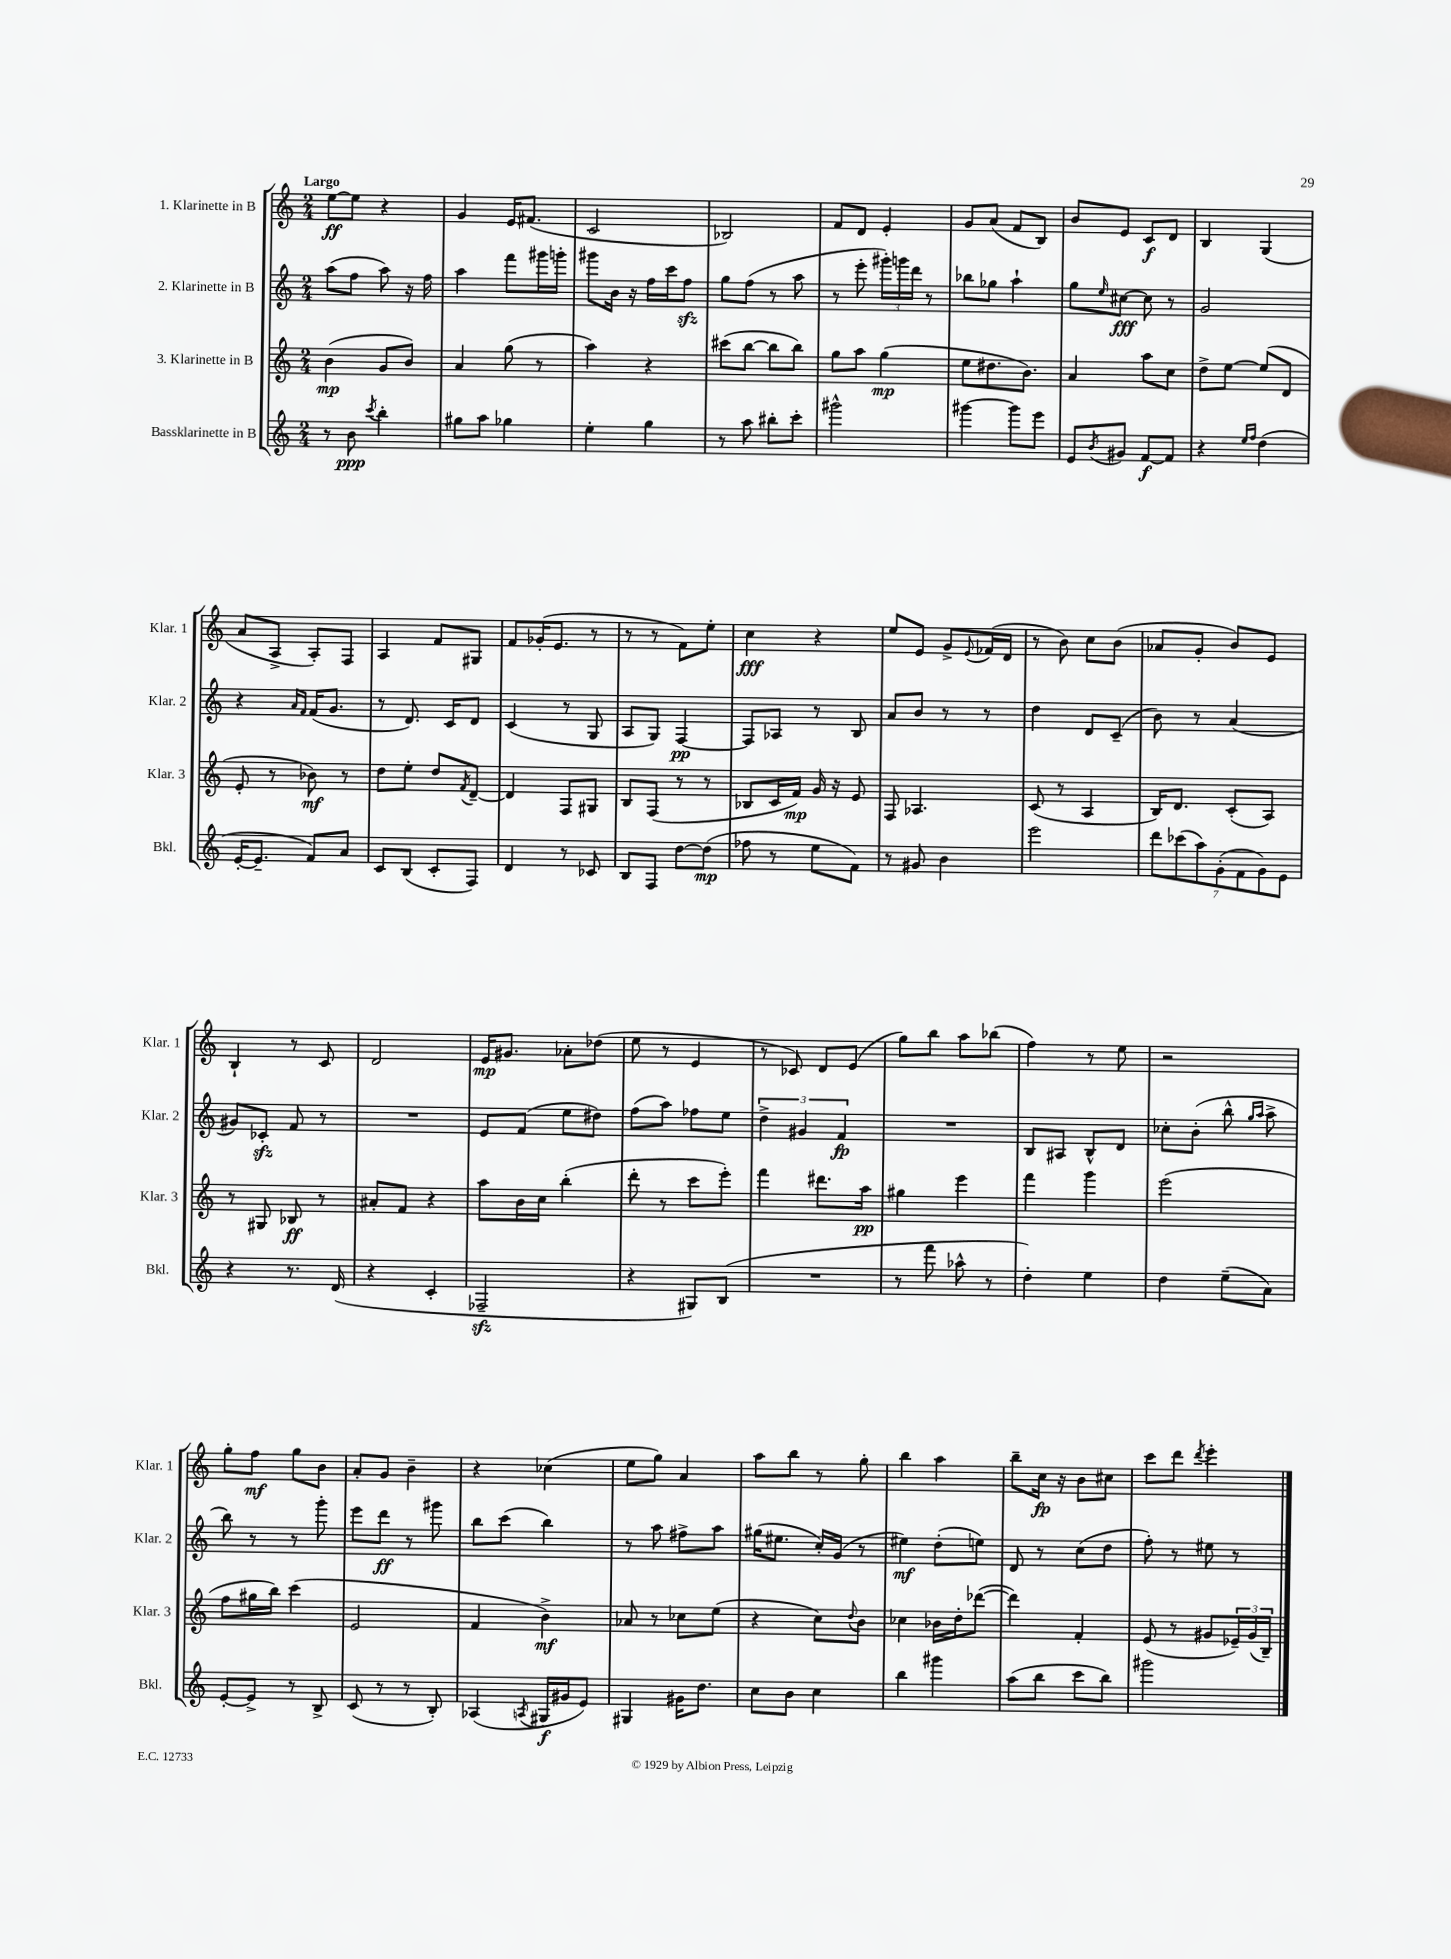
<<
\new StaffGroup <<
\new Staff = "s0" \with { instrumentName = "1. Klarinette in B" shortInstrumentName = "Klar. 1" } {
    \clef treble \key c \major \numericTimeSignature \time 2/4 \tempo "Largo"
    e''8~\ff e''8 r4 |
    g'4 e'16 fis'8.( |
    c'2 |
    bes2) |
    f'8 d'8 e'4-. |
    g'8 a'8( f'8 b8) |
    b'8 e'8 c'8\f d'8 |
    b4 g4( |
    a'8 a8-> a8-.) f8 |
    a4 f'8 gis8 |
    f'8 ges'16-.( e'8. r8 |
    r8 r8 f'8) e''8-. |
    c''4\fff r4 |
    e''8 e'8 g'8-> \appoggiatura { e'8 } fes'16( d'16 |
    r8 b'8) c''8 b'8( |
    aes'8 g'8-. b'8) e'8 |
    b4-! r8 c'8 |
    d'2 |
    e'16\mp gis'8. aes'8-. des''8( |
    e''8 r8 e'4 |
    r8 ces'8) d'8 e'8( |
    g''8) b''8 a''8 bes''8( |
    f''4) r8 e''8 |
    r2 |
    g''8-. f''8\mf g''8 b'8 |
    a'8-. g'8 b'4-- |
    r4 ces''4( |
    e''8 g''8) a'4 |
    a''8 b''8 r8 g''8-. |
    b''4 a''4 |
    b''8-- c''16\fp r16 b'8 cis''8 |
    c'''8 d'''8 \acciaccatura { d'''8 } e'''4-. \bar "|." |
}
\new Staff = "s1" \with { instrumentName = "2. Klarinette in B" shortInstrumentName = "Klar. 2" } {
    \clef treble \key c \major \numericTimeSignature \time 2/4
    a''8( f''8 a''8) r16 f''16 |
    a''4 f'''8 gis'''16 g'''16-. |
    gis'''8 b'16 r16 f''16 c'''16 f''8\sfz |
    g''8 f''8( r8 a''8 |
    r8 e'''8-. \tuplet 3/2 { gis'''16-.) g'''16 d'''16 } r8 |
    bes''8 ges''8 a''4-! |
    g''8 \grace { e''16 } cis''8~\fff cis''8 r8 |
    g'2 |
    r4 \grace { a'16 f'16 } f'16( g'8. |
    r8 d'8.) c'16 d'8 |
    c'4( r8 g8 |
    a8 g8) f4~\pp |
    f8 aes8 r8 b8 |
    a'8 b'8 r8 r8 |
    d''4 d'8 c'8--( |
    b'8) r8 a'4( |
    gis'8) ces'8-.\sfz f'8 r8 |
    R2 |
    e'8 f'8( e''8 dis''8) |
    f''8( a''8) fes''8 e''8 |
    \tuplet 3/2 { d''4-> gis'4 f'4\fp } |
    R2 |
    b8 ais8 b8-^ d'8 |
    ces''8-. b'8-.( b''8-^ \grace { g''16 a''16 } a''8-> |
    b''8) r8 r8 g'''8-. |
    e'''8 d'''8\ff r8 gis'''8 |
    b''8 c'''8( b''4) |
    r8 a''8 fis''8-> a''8 |
    gis''16( eis''8. c''16-.) g'16( r8 |
    eis''4\mf) d''8-.( e''8) |
    d'8 r8 c''8( d''8 |
    f''8-.) r8 eis''8 r8 \bar "|." |
}
\new Staff = "s2" \with { instrumentName = "3. Klarinette in B" shortInstrumentName = "Klar. 3" } {
    \clef treble \key c \major \numericTimeSignature \time 2/4
    b'4\mp( g'8 b'8) |
    a'4 g''8( r8 |
    a''4) r4 |
    cis'''8( b''8~ b''8 b''8) |
    g''8 a''8 g''4\mp( |
    e''8 dis''8. b'8.) |
    a'4 a''8 c''8 |
    d''8-> e''8~ e''8( d'8 |
    e'8-. r8 bes'8\mf) r8 |
    d''8 e''8-. d''8 \acciaccatura { f'8 } d'8~-- |
    d'4 f8 gis8 |
    b8 f8( r8 r8 |
    bes8 c'16 f'16\mp) g'16 r16 e'8 |
    f8 aes4. |
    c'8( r8 a4 |
    b16) d'8. c'8-.( a8) |
    r8 gis8 bes8\ff r8 |
    ais'8-. f'8 r4 |
    a''8 b'16 c''16 b''4-.( |
    d'''8-. r8 c'''8 e'''8-.) |
    f'''4 dis'''8. a''16\pp |
    gis''4 e'''4 |
    f'''4 g'''4 |
    e'''2( |
    f''8 gis''16 b''16) c'''4( |
    e'2 |
    f'4 b'4->\mf) |
    aes'8 r8 ces''8 e''8( |
    r4 c''8) \appoggiatura { d''8 } b'8 |
    ces''4 bes'16 d''16-. des'''8~( |
    des'''4) f'4-. |
    e'8( r8 gis'8 \tuplet 3/2 { ees'16--) gis'16( b16--) } \bar "|." |
}
\new Staff = "s3" \with { instrumentName = "Bassklarinette in B" shortInstrumentName = "Bkl." } {
    \clef treble \key c \major \numericTimeSignature \time 2/4
    r8 b'8\ppp \acciaccatura { c'''8 } b''4-. |
    gis''8 a''8 ges''4 |
    e''4-. g''4 |
    r8 a''8 bis''8-. c'''8-. |
    gis'''2-^ |
    gis'''4~ gis'''8 e'''8 |
    e'8 \acciaccatura { b'8 } gis'8 f'8~\f f'8 |
    r4 \grace { e''16 f''16 } d''4( |
    e'16~-. e'8.-- f'8) a'8 |
    c'8 b8( c'8-. f8) |
    d'4 r8 ces'8 |
    b8 f8 d''8~ d''8\mp( |
    fes''8 r8 e''8 f'8) |
    r8 gis'8 b'4 |
    e'''2 |
    \tuplet 7/4 { d'''8 ces'''8( a''8) g'8-.( f'8 g'8) e'8 } |
    r4 r8. d'16( |
    r4 c'4-. |
    fes2--\sfz |
    r4 gis8) b8( |
    R2 |
    r8 f'''8 aes''8-^ r8 |
    d''4-.) e''4 |
    d''4 e''8--( a'8) |
    e'8~-. e'8-> r8 b8-> |
    c'8( r8 r8 b8-.) |
    aes4( \acciaccatura { a8 } gis16\f gis'16 e'8) |
    gis4 gis'16 d''8. |
    c''8 b'8 c''4 |
    b''4 gis'''4 |
    a''8( b''8 c'''8 b''8) |
    gis'''2 \bar "|." |
}
>>
>>
\layout { \context { \Score \remove "Bar_number_engraver" } }
